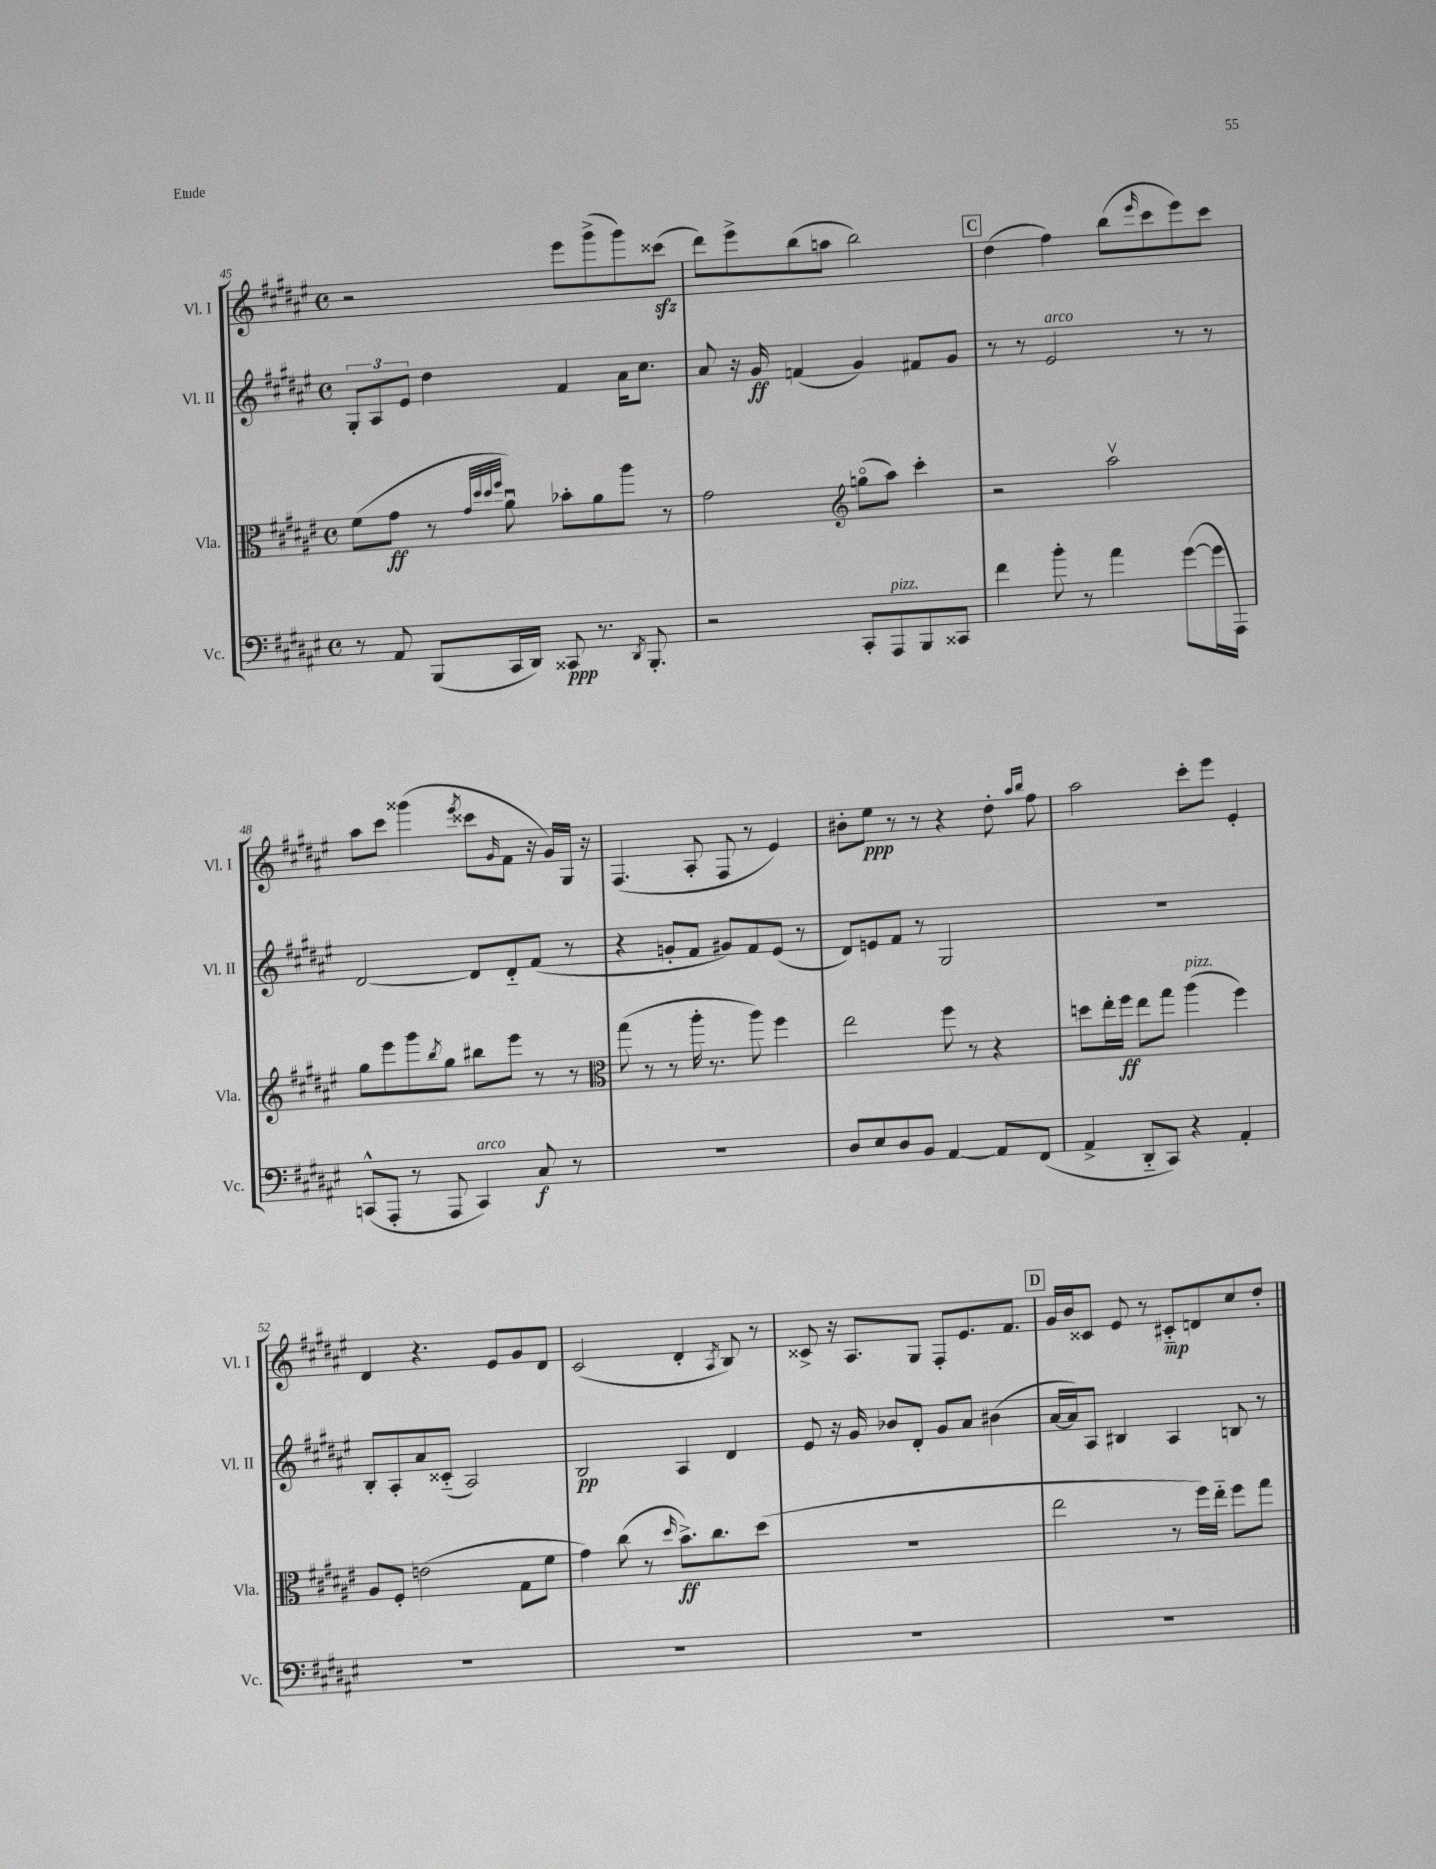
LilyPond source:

<<
\new StaffGroup <<
\new Staff = "s0" \with { instrumentName = "Vl. I" shortInstrumentName = "Vl. I" } {
    \clef treble \key fis \major \defaultTimeSignature \time 4/4
    r2 eis'''8 gis'''8->( gis'''8) cisis'''8\sfz( |
    dis'''8) eis'''8-> b''8( a''8 b''2) |
    \mark \markup { \box "C" } dis''4( fis''4) b''8( \grace { eis'''16 } cis'''8 eis'''8) cis'''8 |
    ais''8 cis'''8 gisis'''4( \acciaccatura { eis'''8 } cisis'''8 \grace { gis'16 } fis'8 r16 gis'16) gis16 r16 |
    fis4.( ais8-. fis8 r8 eis'4) |
    bis'8-. eis''8\ppp r8 r8 r4 dis''8-. \grace { ais''16 b''16 } fis''8 |
    ais''2 cis'''8-. eis'''8 eis'4-. |
    dis'4 r4. eis'8 gis'8 dis'8 |
    cis'2( dis'4-. \acciaccatura { ais8 } b8) r8 |
    cisis'8-> r16 ais8. gis8 fis8-. eis'8. fis'8. |
    \mark \markup { \box "D" } gis'16 b'16 cisis'8 eis'8 r8 cis'8-_\mp d'8 cis''8 dis''8-. \bar "|." |
}
\new Staff = "s1" \with { instrumentName = "Vl. II" shortInstrumentName = "Vl. II" } {
    \clef treble \key fis \major \defaultTimeSignature \time 4/4
    \tuplet 3/2 { gis8-. ais8 eis'8 } dis''4 fis'4 ais'16 cis''8. |
    ais'8 r16 gis'16\ff f'4( gis'4) fis'8 gis'8 |
    \mark \markup { \box "C" } r8 r8 eis'2^\markup { \italic "arco" } r8 r8 |
    dis'2~ dis'8 dis'8-_ fis'8( r8 |
    r4 g'8-. fis'8 gis'8) fis'8 eis'8( r8 |
    dis'8) e'8 fis'8 r8 gis2 |
    R1 |
    b8-. ais8-. ais'8 cisis'8-_( ais2) |
    b2\pp ais4 dis'4 |
    eis'8 r16 gis'16 bes'8 dis'8-. gis'8 ais'8 bis'4( |
    \mark \markup { \box "D" } ais'16~ ais'16) ais8 bis4 ais4 b8 r8 \bar "|." |
}
\new Staff = "s2" \with { instrumentName = "Vla." shortInstrumentName = "Vla." } {
    \clef alto \key fis \major \defaultTimeSignature \time 4/4
    fis'8( gis'8\ff r8 \grace { gis'32 dis''32 dis''32 fis''32 } ais'8\downbow) bes'8-. ais'8 ais''8 r8 |
    gis'2 \clef treble g''8\flageolet( ais''8) cis'''4-. |
    \mark \markup { \box "C" } r2 ais''2\upbow |
    gis''8 eis'''8 gis'''8 \acciaccatura { b''8 } gis''8 bis''8 eis'''8 r8 r8 |
    \clef alto gis''8( r8 r8 ais''16-. r8. ais''8) fis''4 |
    eis''2 fis''8 r8 r4 |
    d''8 eis''16-. fis''16\ff eis''8 gis''8 ais''4^\markup { \italic "pizz." }( fis''4) |
    ais8 fis8-. e'2( gis8 fis'8 |
    gis'4) cis''8( r8 \grace { dis''16 } b'8.->\ff) cis''8. dis''8( |
    R1 |
    \mark \markup { \box "D" } eis''2 r8 fis''16) eis''16-_ fis''8 gis''8 \bar "|." |
}
\new Staff = "s3" \with { instrumentName = "Vc." shortInstrumentName = "Vc." } {
    \clef bass \key fis \major \defaultTimeSignature \time 4/4
    r8 ais,8 b,,8( cis,16 dis,16) cisis,8\ppp r8. \acciaccatura { dis,8 } b,,8.-. |
    r2 cis,8-. ais,,8^\markup { \italic "pizz." } b,,8 cisis,8 |
    \mark \markup { \box "C" } fis'4 b'8-. r8 ais'4 gis'8~( gis'16 ais,,16) |
    c,8-^( ais,,8-. r8 ais,,8 c,4^\markup { \italic "arco" }) cis8\f r8 |
    R1 |
    dis8 eis8 dis8 b,8 ais,4~ ais,8 fis,8( |
    ais,4-> dis,8-_ cis,8) r4 ais,4-. |
    R1 |
    R1 |
    R1 |
    \mark \markup { \box "D" } R1 \bar "|." |
}
>>
>>
\layout { \context { \Score currentBarNumber = #45 } }
